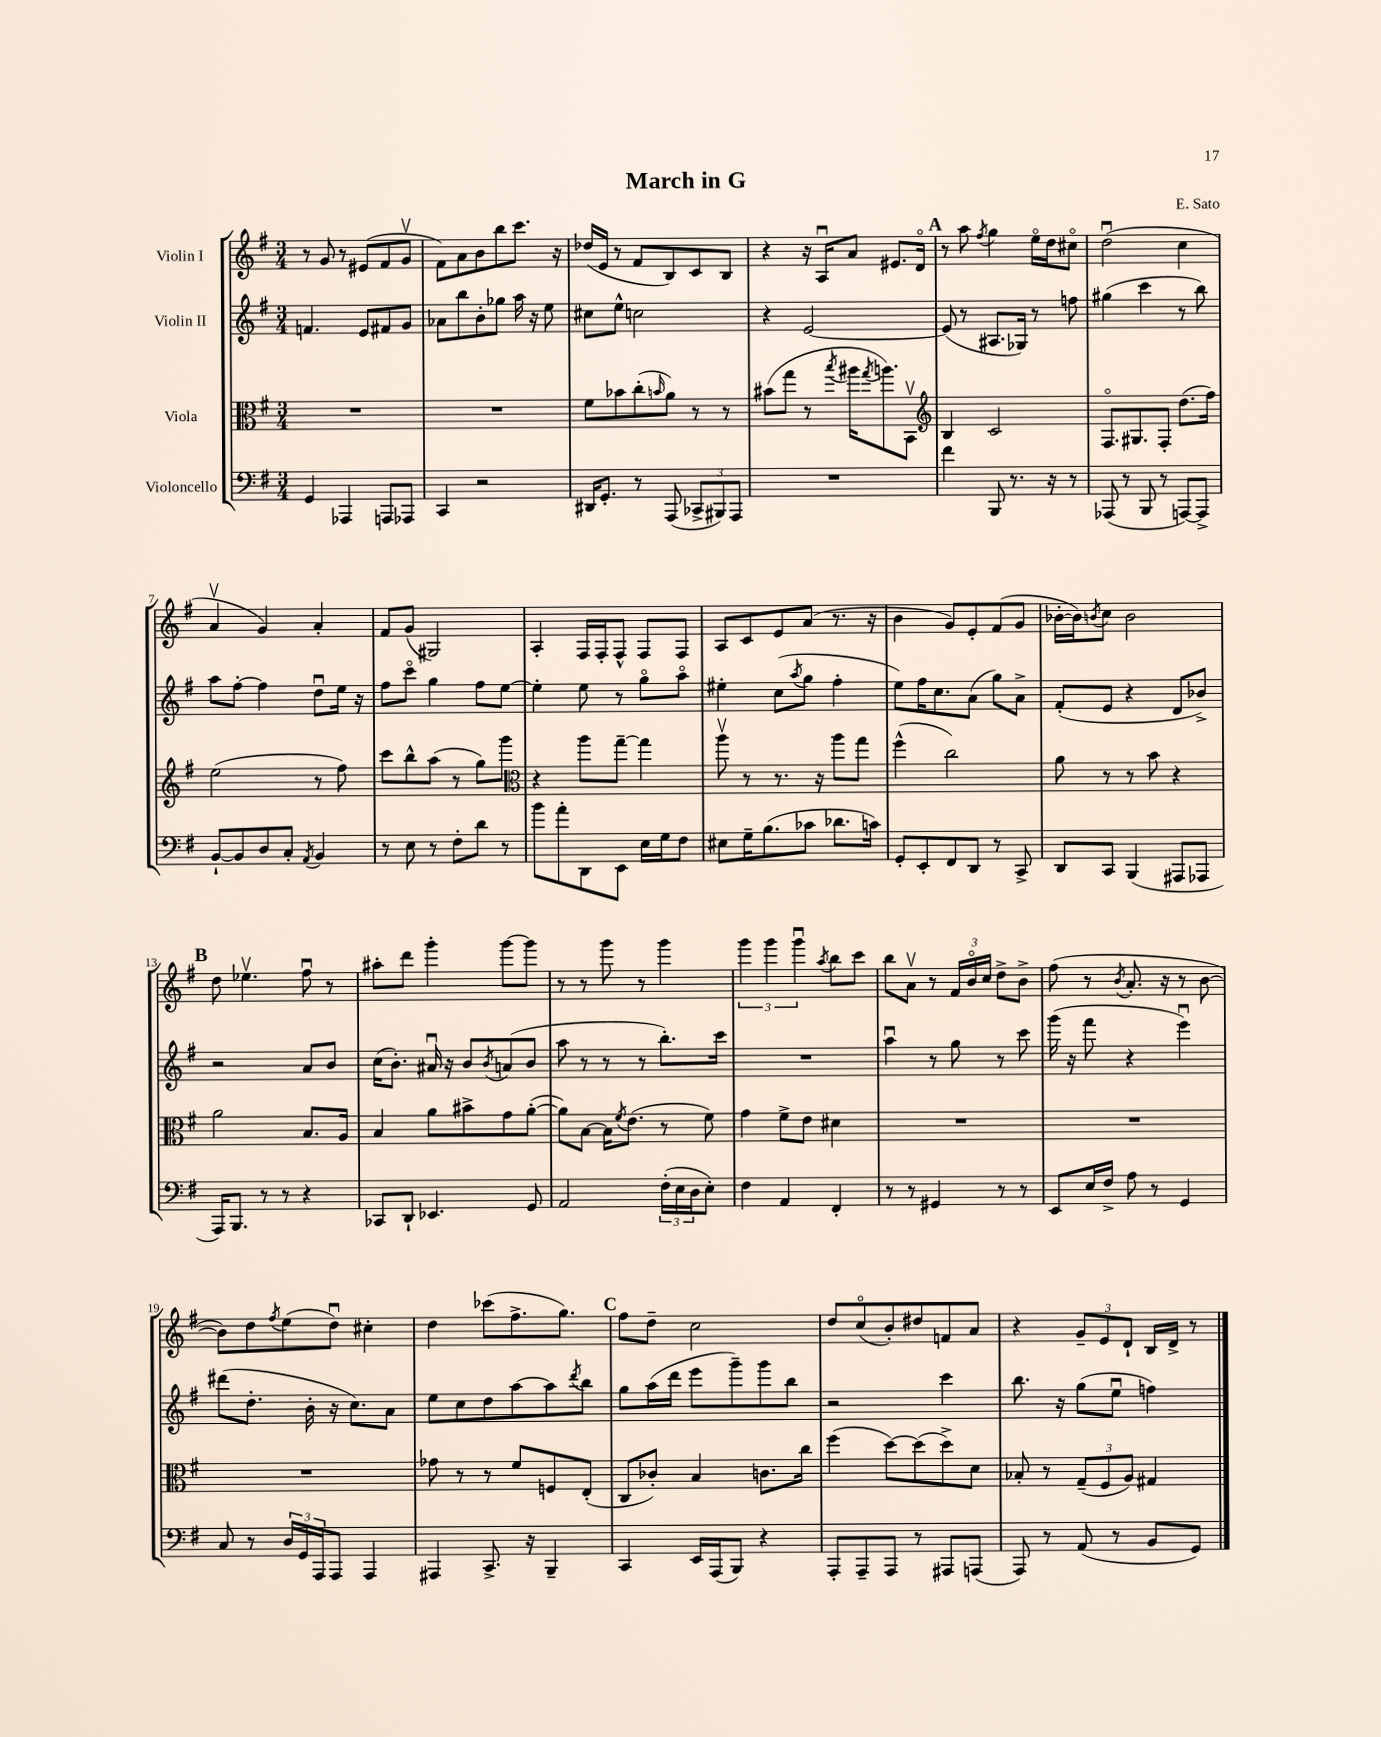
\header { title = "March in G" composer = "E. Sato" }
<<
\new StaffGroup <<
\new Staff = "s0" \with { instrumentName = "Violin I" } {
    \clef treble \key g \major \numericTimeSignature \time 3/4
    r8 g'8 r8 eis'8( fis'8 g'8\upbow |
    fis'8) a'8 b'8 b''8 c'''8. r16 |
    des''16( e'16 r8 fis'8 b8) c'8 b8 |
    r4 r16 a16\downbow a'8 eis'8. d'16\flageolet |
    \mark \markup { \bold "A" } r8 a''8 \acciaccatura { fis''8 } g''4 e''16\flageolet d''16 cis''8\flageolet |
    d''2\downbow( c''4 |
    a'4\upbow g'4) a'4-. |
    fis'8 g'8( gis2) |
    a4-. fis16 fis16-. fis8-^ fis8 fis8 |
    a8 c'8 e'8 a'8( r8. r16 |
    b'4 g'8) e'8-. fis'8( g'8 |
    bes'16~-. bes'16) \acciaccatura { b'8 } c''8 b'2 |
    \mark \markup { \bold "B" } d''8 ees''4.\upbow fis''8\downbow r8 |
    ais''8-. d'''8 g'''4-. g'''8~ g'''8 |
    r8 r8 g'''8 r8 g'''4 |
    \tuplet 3/2 { g'''4 g'''4 g'''4\downbow } \acciaccatura { a''8 } b''8 c'''8 |
    b''8 a'8\upbow r8 \tuplet 3/2 { fis'16 b'16\flageolet c''16 } d''8-> b'8-> |
    fis''8( r8 \acciaccatura { b'8 } a'8.-. r16 r8 b'8~ |
    b'8) d''8 \acciaccatura { fis''8 } e''8( d''8\downbow) cis''4-. |
    d''4 ces'''8( fis''8.-> g''8.) |
    \mark \markup { \bold "C" } fis''8 d''8-- c''2 |
    d''8 c''8\flageolet( b'8-.) dis''8 f'8 a'8 |
    r4 \tuplet 3/2 { g'8-- e'8 d'8-! } b16 d'16-> r8 \bar "|." |
}
\new Staff = "s1" \with { instrumentName = "Violin II" } {
    \clef treble \key g \major \numericTimeSignature \time 3/4
    f'4. e'8 fis'8 g'8 |
    aes'8 b''8 b'8-. ges''8 a''16 r16 e''8 |
    cis''8 e''8-^ c''2 |
    r4 e'2~ |
    \mark \markup { \bold "A" } e'8( r8 ais8. ges16) r8 f''8 |
    gis''4( c'''4 r8 b''8) |
    a''8 fis''8~-. fis''4 d''8\downbow e''16 r16 |
    fis''8 c'''8\flageolet g''4 fis''8 e''8~ |
    e''4-. e''8 r8 g''8\flageolet a''8\flageolet |
    eis''4-. c''8( \acciaccatura { a''8 } g''8 fis''4-. |
    e''8) fis''16 c''8. a'8( g''8) a'8-> |
    fis'8-.( e'8 r4 d'8 bes'8->) |
    \mark \markup { \bold "B" } r2 a'8 b'8 |
    c''16( b'8.-.) ais'16\downbow r16 b'8 \acciaccatura { b'8 } a'8( b'8 |
    a''8 r8 r8 r8 b''8.-.) c'''16 |
    R2. |
    a''4\downbow r8 g''8 r8 c'''8 |
    g'''16( r16 fis'''8 r4 e'''4\downbow) |
    dis'''8( d''8.-. b'16-. r16 c''8.) a'8 |
    e''8 c''8 d''8 a''8~ a''8 \acciaccatura { d'''8 } b''8 |
    \mark \markup { \bold "C" } g''8 a''16( d'''16 e'''8 g'''8--) g'''8 b''8 |
    r2 c'''4 |
    b''8. r16 g''8( e''8\downbow f''4) \bar "|." |
}
\new Staff = "s2" \with { instrumentName = "Viola" } {
    \clef alto \key g \major \numericTimeSignature \time 3/4
    R2. |
    R2. |
    fis'8 bes'8 c''8-.( \grace { b'16 } a'8) r8 r8 |
    bis'8( g''8 r8 \acciaccatura { b''8 } ais''16 \acciaccatura { g''8 } a''8.) b,8\upbow |
    \mark \markup { \bold "A" } \clef treble b4 c'2 |
    fis8.\flageolet gis8. fis8-. d''8.( fis''16) |
    e''2( r8 fis''8) |
    c'''8 b''8-^ a''8( r8 g''8) g'''8 |
    \clef alto r4 a''8 g''8~-- g''4 |
    a''8\upbow r8 r8. r16 a''8 g''8 |
    fis''4-^( c''2) |
    a'8 r8 r8 b'8 r4 |
    \mark \markup { \bold "B" } a'2 b8. a16 |
    b4 a'8 bis'8-> g'8 a'8~-.( |
    a'8) b8~ b16 \acciaccatura { fis'8 } e'8.( r8 fis'8) |
    g'4 fis'8-> e'8 dis'4 |
    R2. |
    R2. |
    R2. |
    ges'8 r8 r8 fis'8 f8 e8-.( |
    \mark \markup { \bold "C" } c8 ces'8-.) b4 c'8. c''16 |
    fis''4( d''8~) d''8( d''8->) d'8 |
    bes8-. r8 \tuplet 3/2 { g8--( fis8 a8) } gis4 \bar "|." |
}
\new Staff = "s3" \with { instrumentName = "Violoncello" } {
    \clef bass \key g \major \numericTimeSignature \time 3/4
    g,4 aes,,4 a,,8 aes,,8 |
    c,4 r2 |
    dis,16 g,8.-. r8 a,,8( \tuplet 3/2 { ces,8-> bis,,8) a,,8 } |
    R2. |
    \mark \markup { \bold "A" } fis'4 b,,8 r8. r16 r8 |
    aes,,8( r8 b,,8 r8 a,,8~) a,,8-> |
    b,8~-! b,8 d8 c8-. \acciaccatura { a,8 } b,4 |
    r8 e8 r8 fis8-. d'8 r8 |
    b'8 a'8-. d,8 e,8 e16 g16 fis8 |
    eis8 g16-- b8.( ces'8 des'8. c'16) |
    g,8-. e,8-. fis,8 d,8 r8 c,8-> |
    d,8 c,8 b,,4( ais,,8 aes,,8 |
    \mark \markup { \bold "B" } a,,16) b,,8. r8 r8 r4 |
    ces,8 d,8-! ees,4. g,8 |
    a,2 \tuplet 3/2 { fis16-.( e16 d16 } e8-.) |
    fis4 a,4 fis,4-. |
    r8 r8 gis,4 r8 r8 |
    e,8 e16 fis16-> a8 r8 g,4 |
    c8 r8 \tuplet 3/2 { d16 g,16 a,,16 } a,,8 a,,4 |
    ais,,4 c,8.-> r16 b,,4-- |
    \mark \markup { \bold "C" } c,4 e,16 a,,16( b,,8) r4 |
    a,,8-. a,,8-- a,,8 r8 ais,,8 a,,8( |
    a,,8) r8 a,8( r8 b,8 g,8) \bar "|." |
}
>>
>>
